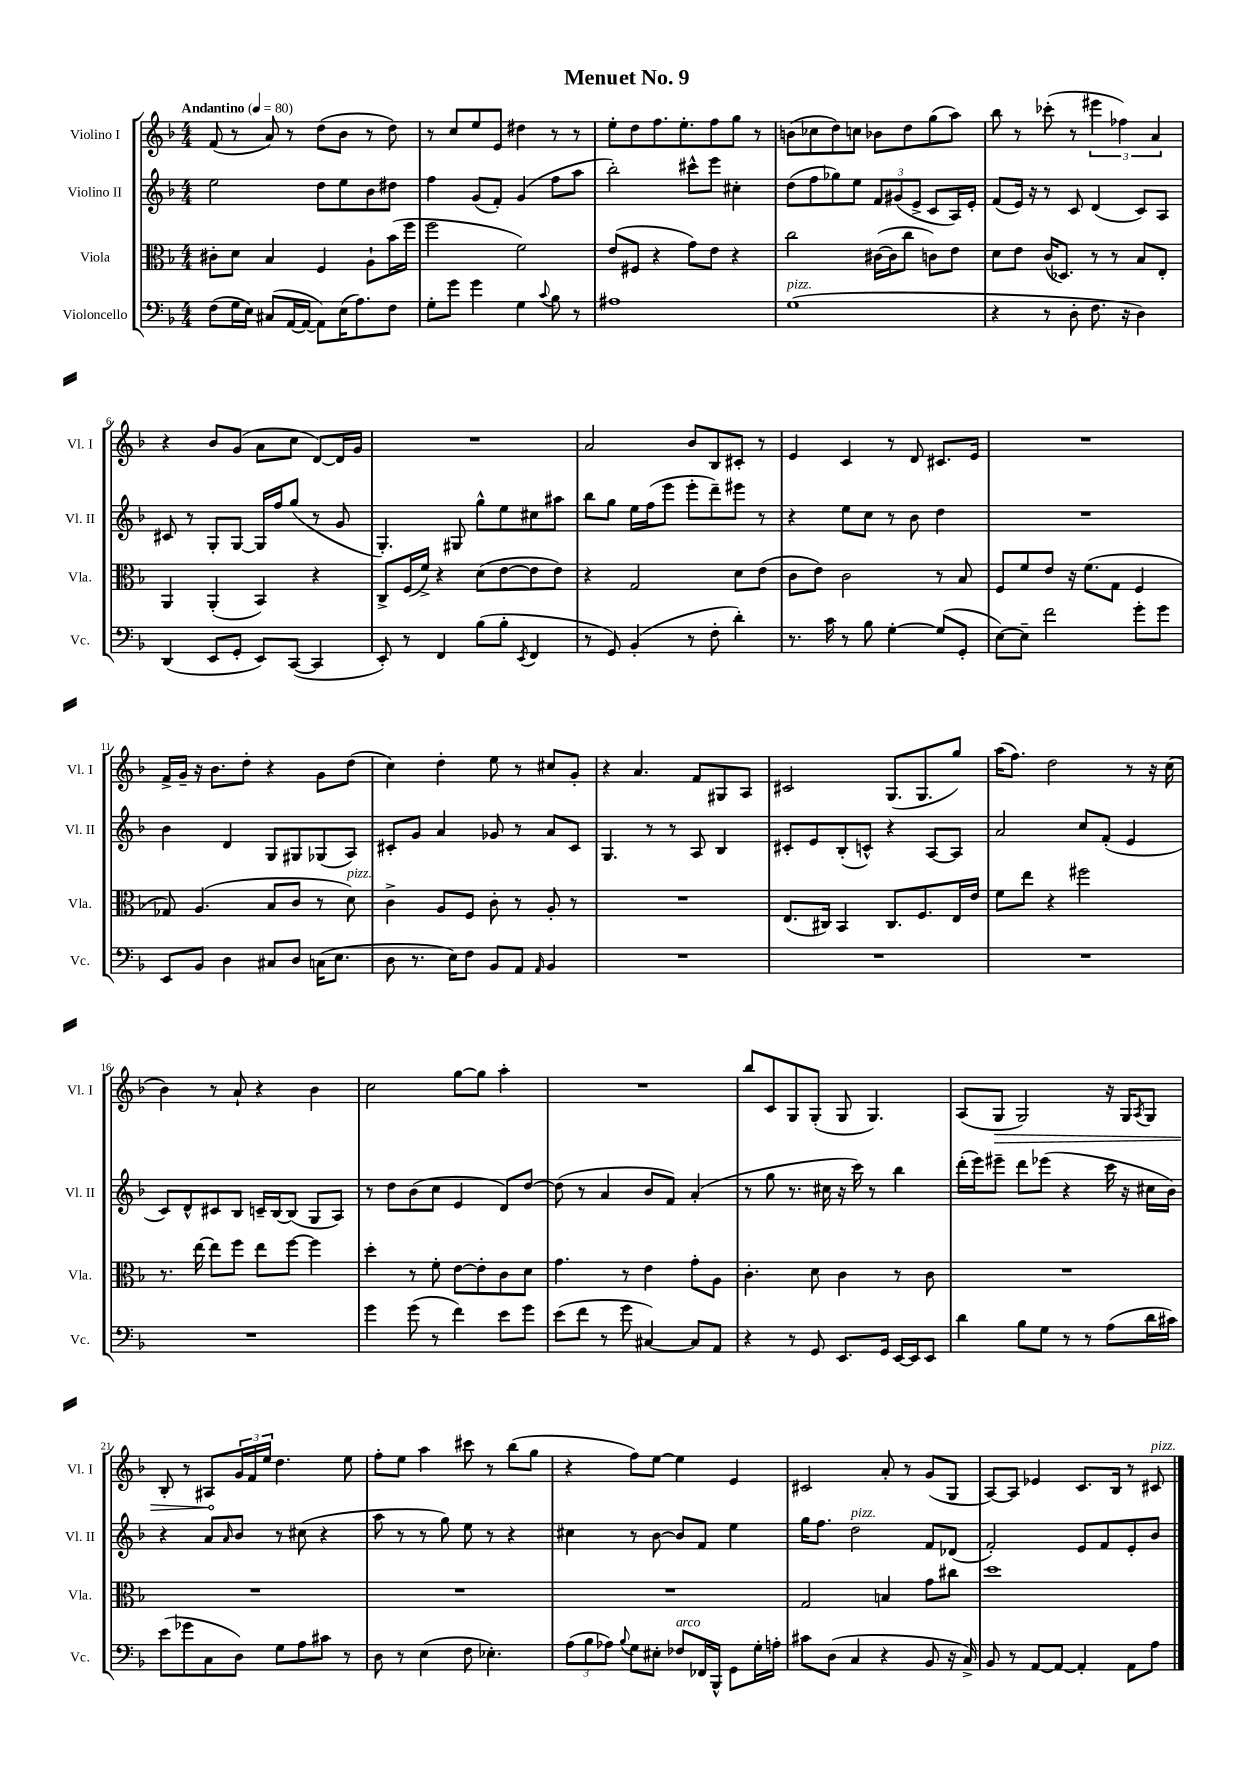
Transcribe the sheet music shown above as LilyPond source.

\header { title = "Menuet No. 9" }
<<
\new StaffGroup <<
\new Staff = "s0" \with { instrumentName = "Violino I" shortInstrumentName = "Vl. I" } {
    \clef treble \key f \major \numericTimeSignature \time 4/4 \tempo "Andantino" 4 = 80
    f'8( r8 a'8) r8 d''8( bes'8 r8 d''8) |
    r8 c''8 e''8 e'8 dis''4 r8 r8 |
    e''8-. d''8 f''8. e''8.-. f''8 g''8 r8 |
    b'8( ces''8 d''8) c''8 bes'8 d''8 g''8( a''8) |
    bes''8 r8 ces'''8-.( r8 \tuplet 3/2 { eis'''4 fes''4) a'4 } |
    r4 bes'8 g'8( a'8 c''8 d'8~) d'16 g'16 |
    R1 |
    a'2 bes'8 bes8 cis'8-. r8 |
    e'4 c'4 r8 d'8 cis'8. e'16 |
    R1 |
    f'16-> g'16-- r16 bes'8. d''8-. r4 g'8 d''8( |
    c''4) d''4-. e''8 r8 cis''8 g'8-. |
    r4 a'4. f'8 gis8 a8 |
    cis'2 g8.( g8. g''8) |
    a''16( f''8.) d''2 r8 r16 c''16( |
    bes'4) r8 a'8-! r4 bes'4 |
    c''2 g''8~ g''8 a''4-. |
    R1 |
    bes''8 c'8 g8 g8-.( g8 g4.) |
    a8( \once \override Hairpin.circled-tip = ##t g8\> g2) r16 g16 \acciaccatura { a8 } g8 |
    bes8-. r8 ais8\! \tuplet 3/2 { g'16 f'16 e''16 } d''4. e''8 |
    f''8-. e''8 a''4 cis'''8 r8 bes''8( g''8 |
    r4 f''8) e''8~ e''4 e'4 |
    cis'2 a'8-. r8 g'8( g8 |
    a8~) a8 ees'4 c'8. bes16 r8 cis'8^\markup { \italic "pizz." } \bar "|." |
}
\new Staff = "s1" \with { instrumentName = "Violino II" shortInstrumentName = "Vl. II" } {
    \clef treble \key f \major \numericTimeSignature \time 4/4
    e''2 d''8 e''8 bes'8 dis''8 |
    f''4 g'8( f'8-.) g'4( f''8 a''8 |
    bes''2-.) cis'''8-^ e'''8 cis''4-. |
    d''8( f''8 ges''8) e''8 \tuplet 3/2 { f'8 gis'8( e'8-> } c'8 a16) e'16-. |
    f'8( e'16) r16 r8 c'8 d'4( c'8) a8 |
    cis'8 r8 g8-. g8~ g16 f''16 g''8( r8 g'8 |
    g4.-.) gis8 g''8-^ e''8 cis''8 ais''8 |
    bes''8 g''8 e''16 f''16( e'''8 e'''8-. d'''8--) eis'''8 r8 |
    r4 e''8 c''8 r8 bes'8 d''4 |
    R1 |
    bes'4 d'4 g8 gis8 ges8( a8) |
    cis'8-. g'8 a'4 ges'8 r8 a'8 cis'8 |
    g4. r8 r8 a8 bes4 |
    cis'8-. e'8 bes8-.( c'8-^) r4 a8~ a8 |
    a'2 c''8 f'8-.( e'4 |
    c'8) d'8-^ cis'8 bes8 c'16-- bes16~ bes8( g8 a8) |
    r8 d''8 bes'8( c''8 e'4 d'8) d''8~ |
    d''8( r8 a'4 bes'8 f'8) a'4-.( |
    r8 g''8 r8. cis''16 r16 c'''16) r8 bes''4 |
    d'''16-.( e'''16) eis'''8-- d'''8 ees'''8( r4 c'''16 r16 cis''16 bes'16) |
    r4 a'8 \grace { a'16 } bes'8 r8 cis''8( r4 |
    a''8 r8 r8 g''8) e''8 r8 r4 |
    cis''4 r8 bes'8~ bes'8 f'8 e''4 |
    g''16 f''8. d''2^\markup { \italic "pizz." } f'8 des'8( |
    f'2-.) e'8 f'8 e'8-. bes'8 \bar "|." |
}
\new Staff = "s2" \with { instrumentName = "Viola" shortInstrumentName = "Vla." } {
    \clef alto \key f \major \numericTimeSignature \time 4/4
    cis'8-. d'8 bes4 f4 a8-! bes'16( f''16 |
    f''2 f'2) |
    e'8( fis8 r4 g'8) e'8 r4 |
    c''2 cis'16~( cis'16 c''8 c'8) e'8 |
    d'8 e'8 c'16( des8.) r8 r8 bes8 e8-. |
    a,4 a,4-.( bes,4) r4 |
    c8-> f16( f'16->) r4 d'8( e'8~ e'8 e'8) |
    r4 g2 d'8 e'8( |
    c'8 e'8) c'2 r8 bes8 |
    f8 f'8 e'8 r16 f'8.( g8 f4 |
    ges8) a4.( bes8 c'8 r8 d'8^\markup { \italic "pizz." }) |
    c'4-> a8 f8 c'8-. r8 a8-. r8 |
    R1 |
    e8.( cis16) bes,4 cis8. f8. e16 e'16 |
    f'8 e''8 r4 fis''2 |
    r8. e''16~ e''8 f''8 e''8 f''8~ f''4 |
    d''4-. r8 f'8-. e'8~ e'8-. c'8 d'8 |
    g'4. r8 e'4 g'8-. a8 |
    c'4.-. d'8 c'4 r8 c'8 |
    R1 |
    R1 |
    R1 |
    R1 |
    g2 b4 g'8 cis''8 |
    d''1 \bar "|." |
}
\new Staff = "s3" \with { instrumentName = "Violoncello" shortInstrumentName = "Vc." } {
    \clef bass \key f \major \numericTimeSignature \time 4/4
    f8( g16 e16) cis8( a,16~ a,16~ a,8) e16( a8.) f8 |
    g8-. g'8 g'4 g4 \appoggiatura { c'8 } bes8 r8 |
    ais1 |
    g1^\markup { \italic "pizz." }( |
    r4 r8 d8-. f8. r16 d4) |
    d,4( e,8 g,8-. e,8) c,8~( c,4 |
    e,8-.) r8 f,4 bes8( bes8-. \acciaccatura { e,8 } f,4 |
    r8 g,8) bes,4-.( r8 f8-. d'4-.) |
    r8. c'16 r8 bes8 g4~-. g8( g,8-. |
    e8~) e8-- f'2 g'8-. g'8 |
    e,8 bes,8 d4 cis8 d8 c16( e8. |
    d8 r8. e16) f8 bes,8 a,8 \grace { a,16 } bes,4 |
    R1 |
    R1 |
    R1 |
    R1 |
    g'4 g'8( r8 f'4) e'8 g'8 |
    e'8( f'8 r8 g'8 cis4~) cis8 a,8 |
    r4 r8 g,8 e,8. g,16 e,16~ e,16 e,8 |
    d'4 bes8 g8 r8 r8 a8( d'16 cis'16) |
    e'8( ges'8 c8 d8) g8 a8 cis'8 r8 |
    d8 r8 e4( f8 ees4.-.) |
    \tuplet 3/2 { a8( bes8 aes8) } \appoggiatura { bes8 } g8 eis8-. fes8^\markup { \italic "arco" } fes,16 bes,,16-^ g,8 g16-. a16-. |
    cis'8 d8( c4 r4 bes,8 r16 c16->) |
    bes,8 r8 a,8~ a,8~ a,4-. a,8 a8 \bar "|." |
}
>>
>>
